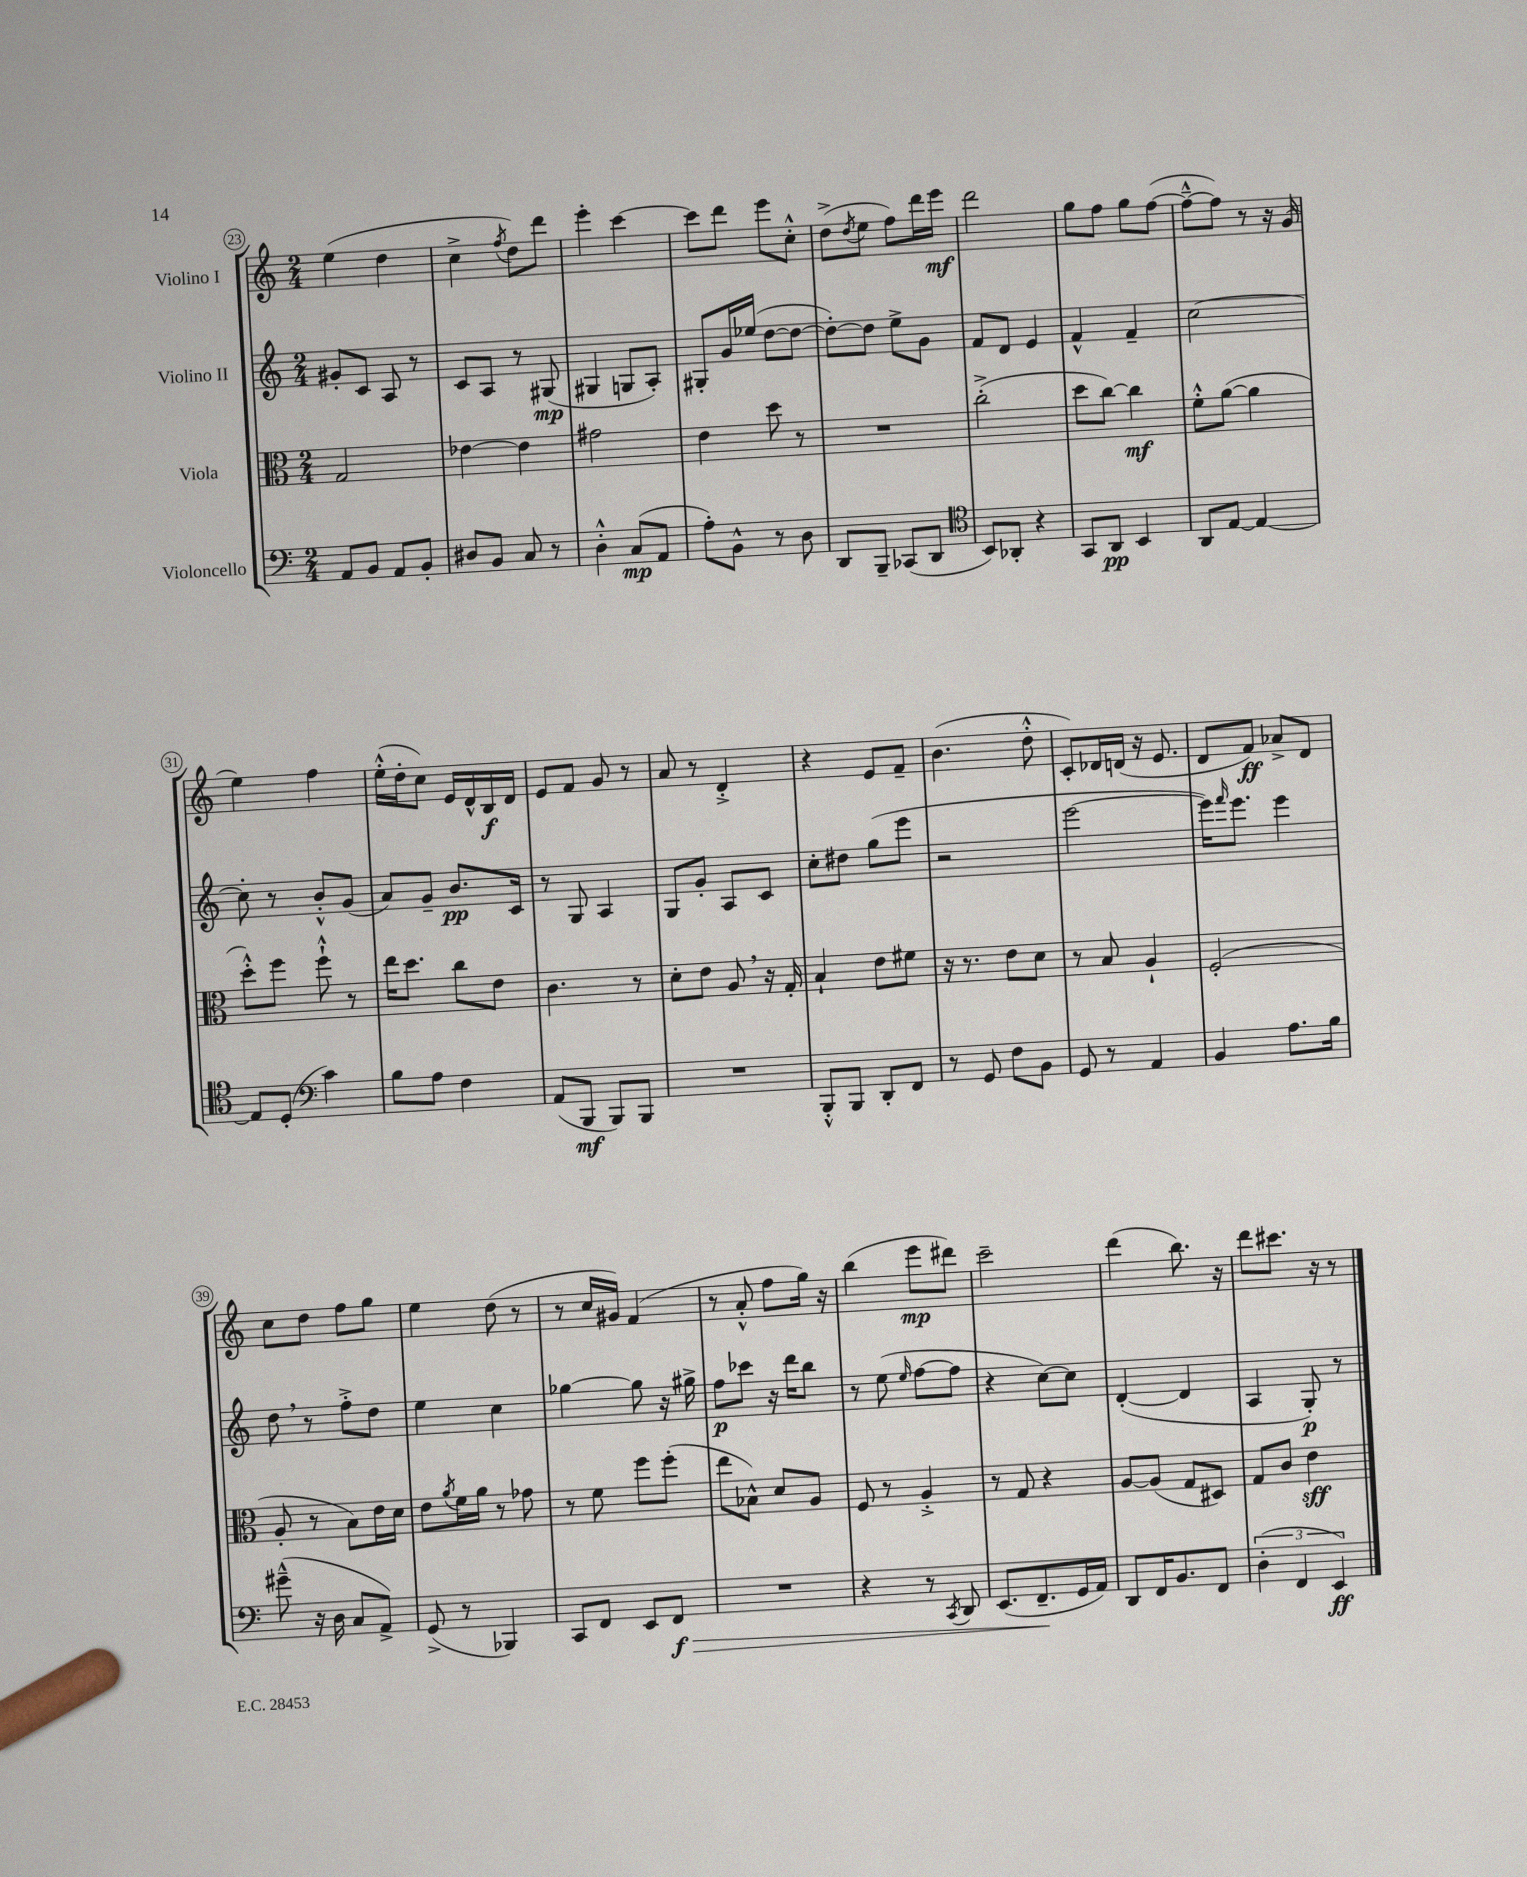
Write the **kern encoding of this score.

**kern	**dynam	**kern	**dynam	**kern	**dynam	**kern	**dynam
*part4	*part4	*part3	*part3	*part2	*part2	*part1	*part1
*staff4	*staff4	*staff3	*staff3	*staff2	*staff2	*staff1	*staff1
*I"Violoncello	*	*I"Viola	*	*I"Violino II	*	*I"Violino I	*
*clefF4	*	*clefC3	*	*clefG2	*	*clefG2	*
*k[]	*	*k[]	*	*k[]	*	*k[]	*
*M2/4	*	*M2/4	*	*M2/4	*	*M2/4	*
=23	=23	=23	=23	=23	=23	=23	=23
8AA/L	.	2G/	.	8g#X'/L	.	(4ee\	.
8BB/J	.	.	.	8c/J	.	.	.
8AA/L	.	.	.	8A/	.	4dd\	.
8BB'/J	.	.	.	8r	.	.	.
=24	=24	=24	=24	=24	=24	=24	=24
8D#X/L	.	[4e-X\	.	8c/L	.	4cc^\	.
8BB/J	.	.	.	8A/J	.	.	.
.	.	.	.	.	.	8qff/	.
8C/	.	4e-\]	.	8r	.	8dd\L)	.
8r	.	.	.	(8G#X/	mp	8ddd\J	.
=25	=25	=25	=25	=25	=25	=25	=25
4D'^^\	.	2g#X\	.	4G#X/	.	4eee'\	.
(8C/L	mp	.	.	8Gn/L	.	[4ccc\	.
8AA/J	.	.	.	8A'/J)	.	.	.
=26	=26	=26	=26	=26	=26	=26	=26
8A'\L)	.	4e\	.	8G#X'/L	.	8ccc\L]	.
8BB^^\J	.	.	.	16g/L	.	8ddd\J	.
.	.	.	.	(16ee-X/JJ	.	.	.
8r	.	8dd\	.	[8dd\L	.	8eee\L	.
8D\	.	8r	.	8dd\J_	.	8cc'^^\J	.
=27	=27	=27	=27	=27	=27	=27	=27
8DD/L	.	2r	.	8dd'\L_)	.	(8dd^\L	.
.	.	.	.	.	.	8qdd/	.
8BBB~/J	.	.	.	8dd\J]	.	8ee\J	.
(8CC-X/L	.	.	.	8ee^\L	.	8ff\L)	.
8DD/J	.	.	.	8g\J	.	16ddd\L	.
.	.	.	.	.	.	16eee\JJ	mf
=28	=28	=28	=28	=28	=28	=28	=28
*clefC4	*	*	*	*	*	*	*
8BB/L)	.	(2cc'^\	.	8f/L	.	2ddd\	.
8AA-X'/J	.	.	.	8d/J	.	.	.
4r	.	.	.	4e/	.	.	.
=29	=29	=29	=29	=29	=29	=29	=29
8GG/L	.	8dd\L	.	4f^^/	.	8gg\L	.
8AA/J	pp	[8cc\J)	.	.	.	8ff\J	.
4BB/	.	4cc\]	mf	4f~/	.	8gg\L	.
.	.	.	.	.	.	([8ff\J	.
=30	=30	=30	=30	=30	=30	=30	=30
8AA/L	.	8f'^^\L	.	[2cc\	.	8ff~^^\L_	.
[8E/J	.	([8a\J	.	.	.	8ff\J])	.
4E/_	.	4a\]	.	.	.	8r	.
.	.	.	.	.	.	16r	.
.	.	.	.	.	.	(16g/	.
!!LO:LB:g=z
=31	=31	=31	=31	=31	=31	=31	=31
8E/L]	.	8dd'^^\L)	.	8cc'\]	.	4ee\)	.
(8D'/J	.	8ff\J	.	8r	.	.	.
*clefF4	*	*	*	*	*	*	*
4c\)	.	8ff`^^\	.	8b'^^/L	.	4ff\	.
.	.	8r	.	(8g/J	.	.	.
=32	=32	=32	=32	=32	=32	=32	=32
8B\L	.	16ee\KL	.	8a/L)	.	(16ee'^^\LL	.
.	.	8.dd\J	.	.	.	16dd'\J	.
8A\J	.	.	.	8g~/J	.	8cc\J)	.
4F\	.	8cc\L	.	8.b/L	pp	16e/LL	.
.	.	.	.	.	.	16d^^/	.
.	.	8e\J	.	.	.	16B/	f
.	.	.	.	16c/Jk	.	16d/JJ	.
=33	=33	=33	=33	=33	=33	=33	=33
(8AA/L	.	4.c\	.	8r	.	8e/L	.
8BBB/J	mf	.	.	8G/	.	8f/J	.
8BBB/L)	.	.	.	4A/	.	8g/	.
8BBB/J	.	8r	.	.	.	8r	.
=34	=34	=34	=34	=34	=34	=34	=34
2r	.	8d'\L	.	8G/L	.	8a/	.
.	.	8e\J	.	8g'/J	.	8r	.
.	.	8A,/	.	8A/L	.	4d'^/	.
.	.	16r	.	8c/J	.	.	.
.	.	16G'/	.	.	.	.	.
=35	=35	=35	=35	=35	=35	=35	=35
8BBB'^^/L	.	4B`/	.	8cc'\L	.	4r	.
8BBB/J	.	.	.	8dd#X\J	.	.	.
8DD'/L	.	8e\L	.	(8gg\L	.	8e/L	.
8FF/J	.	8f#X\J	.	8eee\J	.	8f~/J	.
=36	=36	=36	=36	=36	=36	=36	=36
8r	.	16r	.	2r	.	(4.b\	.
.	.	8.r	.	.	.	.	.
8GG/	.	.	.	.	.	.	.
8F\L	.	8e\L	.	.	.	.	.
8BB\J	.	8d\J	.	.	.	8dd'^^\	.
=37	=37	=37	=37	=37	=37	=37	=37
8GG/	.	8r	.	[2eee\	.	8c'/L)	.
8r	.	8B/	.	.	.	16d-X/L	.
.	.	.	.	.	.	(16dn/JJ	.
4AA/	.	4A`/	.	.	.	16r	.
.	.	.	.	.	.	8.e/	.
=38	=38	=38	=38	=38	=38	=38	=38
4BB/	.	(2F'/	.	16eee\KL])	.	8d/L	.
.	.	.	.	16qqfff/	.	.	.
.	.	.	.	8.eee\J	.	.	.
.	.	.	.	.	.	8f/J)	ff
8.A\L	.	.	.	4eee\	.	8a-X^/L	.
.	.	.	.	.	.	8d/J	.
16B\Jk	.	.	.	.	.	.	.
!!LO:LB:g=z
=39	=39	=39	=39	=39	=39	=39	=39
(8g#X~^^\	.	8A'/	.	8dd,\	.	8cc\L	.
16r	.	8r	.	8r	.	8dd\J	.
16D\	.	.	.	.	.	.	.
8C/L	.	8B\L)	.	8ff'^\L	.	8ff\L	.
8AA^/J)	.	16e\L	.	8dd\J	.	8gg\J	.
.	.	16d\JJ	.	.	.	.	.
=40	=40	=40	=40	=40	=40	=40	=40
(8GG^/	.	8e\L	.	4ee\	.	4ee\	.
.	.	8qa/	.	.	.	.	.
8r	.	16f\L	.	.	.	.	.
.	.	16a\JJ	.	.	.	.	.
4BBB-X/)	.	8r	.	4cc\	.	(8dd\	.
.	.	8g-X\	.	.	.	8r	.
=41	=41	=41	=41	=41	=41	=41	=41
8CC/L	.	8r	.	[4gg-X\	.	8r	.
8FF/J	.	8f\	.	.	.	16cc/LL	.
.	.	.	.	.	.	16g#X/JJ)	.
8EE/L	.	8ff\L	.	8gg-\]	.	(4f/	.
!	!LO:HP:b	!	!	!	!	!	!
8FF/J	> f	(8ff'\J	.	16r	.	.	.
.	.	.	.	16gg#X^\	.	.	.
=42	=42	=42	=42	=42	=42	=42	=42
2r	.	8ee\L	.	8ff\L	p	8r	.
.	.	8B-X^^\J)	.	8ccc-X\J	.	8a'^^/	.
.	.	8d/L	.	16r	.	8ff\L	.
.	.	.	.	16ddd\KL	.	.	.
.	.	8A/J	.	8bb\J	.	16gg\Jk)	.
.	.	.	.	.	.	16r	.
=43	=43	=43	=43	=43	=43	=43	=43
4r	.	8F/	.	8r	.	(4bb\	.
.	.	8r	.	(8ee\	.	.	.
.	.	.	.	16qqee/	.	.	.
8r	.	4A'^/	.	[8ff\L	.	8eee\L	mp
8qCC/	.	.	.	.	.	.	.
8DD/	.	.	.	8ff\J]	.	8ddd#X\J)	.
=44	=44	=44	=44	=44	=44	=44	=44
(8.EE/L	.	8r	.	4r	.	2ccc~\	.
.	.	8G/	.	.	.	.	.
8.FF~/	.	.	.	.	.	.	.
.	.	4r	.	[8cc\L)	.	.	.
16GG/L	]	.	.	8cc\J]	.	.	.
16AA/JJ)	.	.	.	.	.	.	.
=45	=45	=45	=45	=45	=45	=45	=45
8DD/L	.	[8A/L	.	([4d'/	.	(4ddd\	.
16FF/K	.	(8A/J]	.	.	.	.	.
8.BB/	.	.	.	.	.	.	.
.	.	8G/L	.	4d/]	.	8.bb\)	.
8FF/J	.	8D#X/J)	.	.	.	.	.
.	.	.	.	.	.	16r	.
=46	=46	=46	=46	=46	=46	=46	=46
(6D'\	.	8G/L	.	4A/	.	8ddd\L	.
.	.	8c/J	.	.	.	8.ccc#X\J	.
6FF/	.	.	.	.	.	.	.
.	.	4e\	sff	8G'/)	p	.	.
.	.	.	.	.	.	16r	.
6EE/)	ff	.	.	.	.	.	.
.	.	.	.	8r	.	8r	.
==	==	==	==	==	==	==	==
*-	*-	*-	*-	*-	*-	*-	*-
